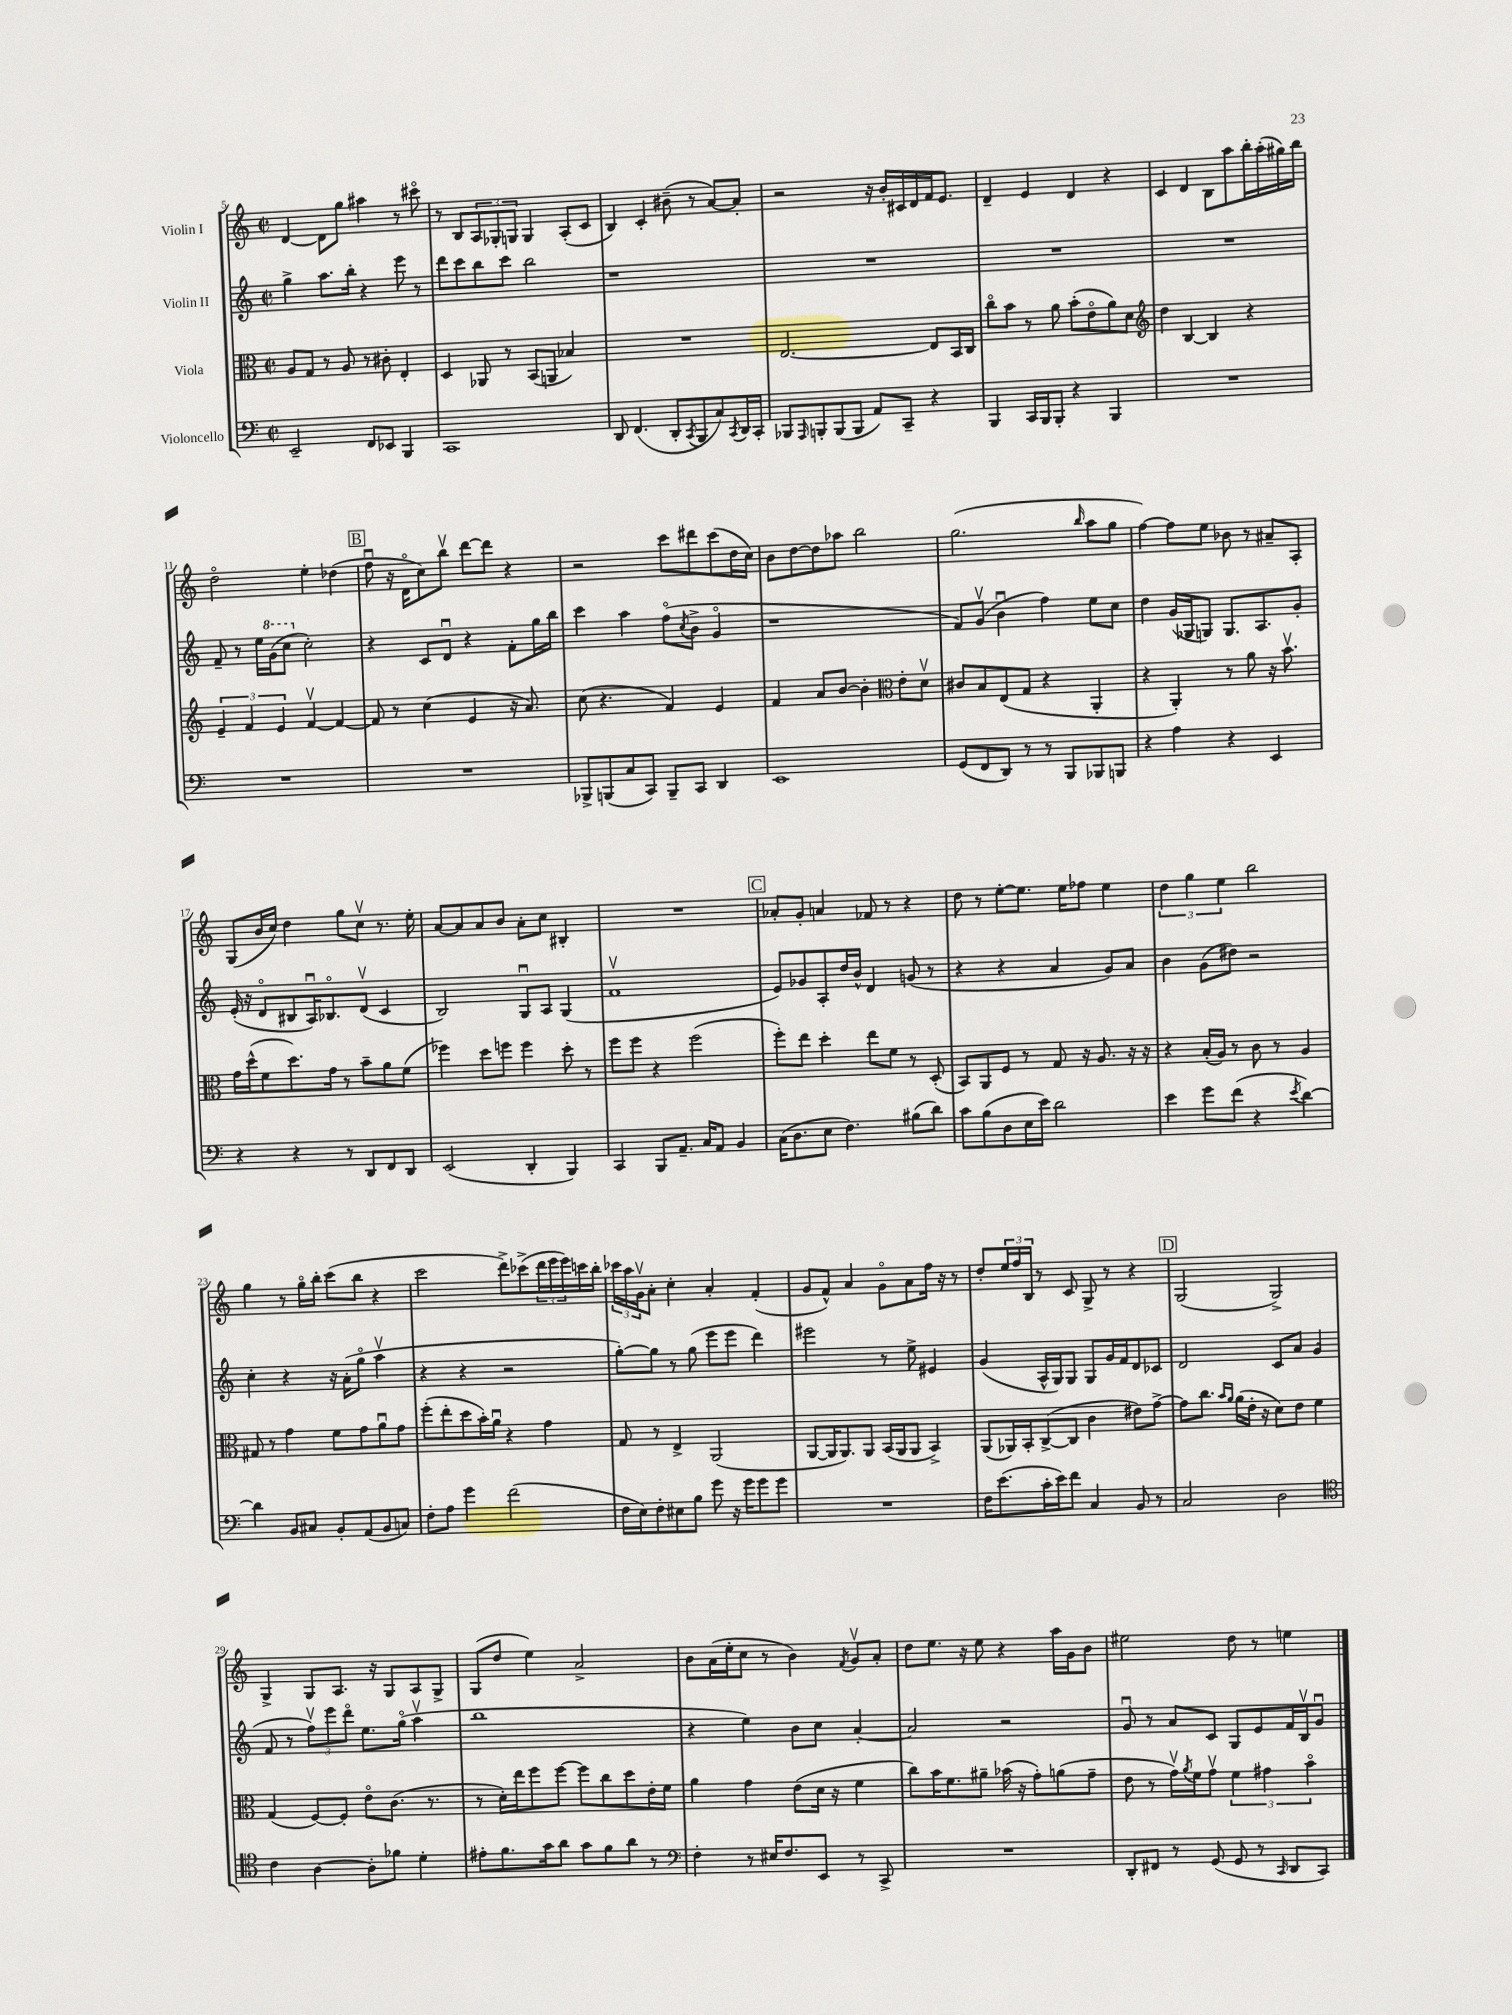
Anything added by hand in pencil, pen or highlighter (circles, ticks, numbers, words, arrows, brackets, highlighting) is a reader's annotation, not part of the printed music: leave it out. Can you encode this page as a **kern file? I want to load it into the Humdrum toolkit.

**kern	**kern	**kern	**kern
*part4	*part3	*part2	*part1
*staff4	*staff3	*staff2	*staff1
*I"Violoncello	*I"Viola	*I"Violin II	*I"Violin I
*clefF4	*clefC3	*clefG2	*clefG2
*k[]	*k[]	*k[]	*k[]
*M2/2	*M2/2	*M2/2	*M2/2
*met(c|)	*met(c|)	*met(c|)	*met(c|)
=5	=5	=5	=5
2EE~/	8A/L	4gg^\	[4d/
.	8G/J	.	.
.	8r	8.aa\L	8d\L]
.	8A/	.	8gg\J
.	.	16bb'\Jk	.
8FF/L	8r	4r	4aa#X\
8EE-X/J	8c#X'\	.	.
4BBB/	4E'/	8eee\	8r
.	.	8r	8ccc#X\
=6	=6	=6	=6
1CC	4D/	8ddd\L	8r
.	.	8ccc\	8B/L
.	8AA-X/	8bb\	12A/
.	.	.	12G-X'/
.	8r	8ccc\J	.
.	.	.	12Gn/J
.	(8BB/L	2bb\	4G/
.	8AAn/J	.	.
.	4B-X/)	.	(8A'/L
.	.	.	8c/J
=7	=7	=7	=7
8DD/	1r	1r	4B/)
(4.FF/	.	.	.
.	.	.	4c'/
8DD'/L	.	.	(8b#X~\
8qCC/	.	.	.
8BBB/	.	.	8r
8C/)	.	.	[8a/L)
8qCC/	.	.	.
16DD/L	.	.	8a'/J]
16CC'/JJ	.	.	.
=8	=8	=8	=8
8BBB-X/L	[2.E/	1r	2r
16qqAAA/	.	.	.
8BBBn'/	.	.	.
(8BBB/	.	.	.
8BBB/J	.	.	.
8AA/L)	.	.	16r
.	.	.	16b'/LL
8CC~/J	.	.	16c#X/
.	.	.	16d/
4r	8E/L]	.	16f/J
.	.	.	8.e/J
.	16BB/L	.	.
.	16C/JJ	.	.
=9	=9	=9	=9
4BBB/	8cc\L	1r	4d~/
.	8b\J	.	.
16CC/LL	8r	.	4e/
16BBB/J	.	.	.
8BBB'/J	8a\	.	.
4r	(8b'\L	.	4d/
.	8e\	.	.
4BBB/	8a\)	.	4r
.	8d\J	.	.
=10	=10	=10	=10
*	*clefG2	*	*
1r	4dd\	1r	4c/
.	[4B/	.	4d/
.	4B/]	.	8B\L
.	.	.	8aa\
.	4r	.	16bb'\L
.	.	.	(16aa'\
.	.	.	16gg#X\)
.	.	.	16bb\JJ
!!LO:LB:g=z
=11	=11	=11	=11
1r	6e~/	8f~/	2dd\
.	.	8r	.
.	6f/	.	.
.	.	16ee\LL	.
*	*	*8va	*
.	.	(16gg\J	.
.	6e/	.	.
.	.	8ccc\J	.
*	*	*X8va	*
.	[4fv/	2cc'\)	4ee'\
.	4f/_	.	(4dd-X\
!!LO:REH:place=s1:t=B
=12	=12	=12	=12
1r	8f/]	4r	8ffu\
.	8r	.	16r
.	.	.	16d\KL
.	(4cc\	8c/L	8cc\)
.	.	8du/J	8bbv\J
.	4e/	4r	[8ddd\L
.	.	.	8ddd\J]
.	16r	8f'\L	4r
.	8.a/)	.	.
.	.	16gg\L	.
.	.	16bb\JJ	.
=13	=13	=13	=13
8BBB-X^/L	(8cc\	4ccc\	2r
(8BBBn/	4.r	.	.
8C/	.	4aa\	.
8CC/J)	.	.	.
8BBB~/L	4f/)	(8ff\L	8ccc\L
.	.	8qcc/	.
8CC/J	.	8b^\J	8ddd#X\
4DD/	4e/	4g/	(8ccc\
.	.	.	16dd\L
.	.	.	16cc\JJ)
=14	=14	=14	=14
1EE	4f/	1r	8b\L
.	.	.	[8dd\
.	8a/L	.	8dd\]
.	[8b/J	.	8aa-X\J
.	4b'\]	.	2bb\
*	*clefC3	*	*
.	8e'\L	.	.
.	8dv\J	.	.
=15	=15	=15	=15
(8GG/L	8c#X/L	8f/L)	(2.gg\
8FF/	8B/	(8gv/J	.
8DD/J)	(8E/	4bu\	.
8r	8G/J	.	.
8r	4r	4ff\)	.
8BBB/L	.	.	.
.	.	.	16qqbb/
8BBB-X/	4AA'/	8ee\L	8aa\L
8BBBn/J	.	8cc\J	8gg\J
=16	=16	=16	=16
4r	4r	4dd\	[4ff\)
4A\	4AA'/)	(16g/LL	8ff\L]
.	.	16G-X/J	.
.	.	8Gn/J)	8ee\J
4r	8r	8.G/L	8b-X\
.	8a\	.	8r
.	.	8.A/	.
4EE/	16r	.	8a#X~/L
.	8.bv\	.	.
.	.	8g'/J	8A'/J
!!LO:LB:g=z
=17	=17	=17	=17
4r	16g\LL	(16e'/	(8G/L
.	(16dd^^\J	16r	.
.	8f\	8d/L	16b/L
.	.	.	16cc/JJ)
4r	8.dd\)	8B#X/	4dd\
.	.	16Au/K)	.
.	16g\Jk	8.B-X/	.
8r	8r	.	8gg\L
8DD/L	8b~\L	(8dv/J	8ccv\J
8FF/	8a\	4c/	8.r
8DD/J	(8f\J	.	.
.	.	.	16ee'\
=18	=18	=18	=18
(2EE/	4ff-X\)	2B/)	[8a/L
.	.	.	8a/]
.	8dd\L	.	8a/
.	8ffn\J	.	8b/J
4DD'/	4ff\	8Gu/L	8a'\L
.	.	8A/J	8cc\J
4BBB/)	8dd'\	(4G/	4B#X'/
.	8r	.	.
=19	=19	=19	=19
4CC/	8ff\L	1fv	1r
.	8ff\J	.	.
8BBB/L	4r	.	.
8.AA~/J	.	.	.
.	(2ff\	.	.
16C/KL	.	.	.
8AA/J	.	.	.
4BB/	.	.	.
!!LO:REH:place=s1:t=C
=20	=20	=20	=20
(16C\KL	8ff'\L)	8e/L)	8a-X'/L
8.D\	.	.	.
.	8ee\J	8g-X/	8g'/J
8E\J	4dd'\	8A'/	4an/
4.F\)	.	16dd/L	.
.	.	16b^^/JJ	.
.	8ee\L	4d/	8f-X/
.	8f\J	.	8r
(8B#X\L	8r	(8gn/	4r
8d\J)	(8D'/	8r	.
=21	=21	=21	=21
8c\L	8BB/L)	4r	8dd\
(8B\	8AA/	.	8r
8D\	8F/J	4r	[8ee'\L
16E\L	8r	.	8.ee\J]
16e\JJ)	.	.	.
2d\	8G/	4a/	.
.	.	.	16ee\KL
.	16r	.	8ff-X\J
.	8.A/	.	.
.	.	8g/L)	4ee\
.	16r	8a/J	.
.	16r	.	.
=22	=22	=22	=22
4e\	4r	4b\	6dd\
.	.	.	6gg\
8g\L	(16B'/LL	(8g\L	.
.	16A/JJ)	.	.
.	.	.	6ee\
(8f\J	8r	8dd#X\J)	.
4r	8c\	2r	2bb\
.	8r	.	.
8qe/	.	.	.
[4d\)	4A/	.	.
!!LO:LB:g=z
=23	=23	=23	=23
4d\]	8G#X/	4cc'\	4gg\
.	8r	.	.
8BB/L	4g\	4r	8r
8C#X/J	.	.	16gg\LL
.	.	.	16bb'\JJ
8BB'/L	8f\L	16r	(8ccc\L
.	.	(16a'\KL	.
(8AA/	8g\	8gg\J	8bb\J
8BB/	8au\	4aav\	4r
8Cn/J)	8g\J	.	.
=24	=24	=24	=24
8F'\L	(8ff'\L	4r	2ccc\
8A\J	8ee'\	.	.
4g\	8dd\	4r	.
.	16b'\L)	.	.
.	16au\JJ	.	.
(2f\	4r	2r	8ddd^\L)
.	.	.	(8ccc-X^\
.	4g\	.	24ddd\L
.	.	.	24eee\
.	.	.	24eee\)
.	.	.	16cccn\
.	.	.	16bb'\JJ
=25	=25	=25	=25
16F\LL	8G/	[8gg'\L)	24ccc-X\LL
.	.	.	24aa\
16E\J)	.	.	.
.	.	.	24gv\J
8F'\	8r	8gg\J]	8a'\J
8E#X\	4E^/	8r	4cc'\
8B\J	.	(8gg\	.
8g\	(2AA/	8eee\L	4a'/
16r	.	8eee\J	.
16g\KL	.	.	.
8g\	.	4ddd\)	(4f'/
8g\J	.	.	.
=26	=26	=26	=26
1r	[8AA/L	2eee#X\	8g/L
.	16AA/K]	.	8f^^/J)
.	8.AA/)	.	.
.	.	.	4a/
.	8AA/J	.	.
.	(16BB/LL	8r	8g\L
.	16AA/J	.	.
.	8AA/J	8ee^\	8a\
.	4BB^/)	4e#X/	16ff\Jk
.	.	.	16r
.	.	.	8r
=27	=27	=27	=27
16F\KL	(8AA/L	(4g/	8dd'/L
(8.e\	.	.	.
.	16AA-X/L)	.	24ee/L
.	.	.	24ff/
.	16BB'/J	.	.
.	.	.	24B/JJ
16c'\L	([8C^/	16A^^/LL	8r
16e\J)	.	16G/J)	.
8f\J	8C/J]	8G/J	8c/
4C/	4c\	8G/L	8G^/
.	.	16g/L	8r
.	.	16f/J	.
8BB/	8e#X\L)	8d/	4r
8r	[8g^\J	8c-X/J	.
!!LO:REH:place=s1:t=D
=28	=28	=28	=28
2C/	8g\L]	2d/	(2G/
.	8.cc\J	.	.
.	16qqb/LL	.	.
.	16qqa/JJ	.	.
.	(16a\LL	.	.
.	16e'\JJ	.	.
.	16r	.	.
2D\	8d\L)	8c/L	2G^/)
.	8e\J	8a/J	.
.	4f\	(4g/	.
!!LO:LB:g=z
=29	=29	=29	=29
*clefC4	*	*	*
4c\	(4G/	8f/	4G^/
.	.	8r	.
[4A\	[8F/L)	12ffv\L)	8G/L
.	.	12eee\	.
.	8F'/J]	.	8.A/J
.	.	12ddd\J	.
8A'\L]	8e\L	8.ee\L	.
.	.	.	16r
8f-X\J	(8.c\J	.	8G/L
.	.	(16gg\Jk	.
4d'\	.	4aav\	8A/
.	8.r	.	.
.	.	.	8G^/J
=30	=30	=30	=30
8e#X'\L	8r	1bb	(8G/L
8.f\	16d'\LL)	.	8dd/J
.	16ee\J	.	.
.	8ff\	.	4ee\)
16g\k	.	.	.
8a\J	[8ff\J	.	.
8g\L	8ff\L]	.	2a^/
8f\	8cc\	.	.
8a\J	8dd\	.	.
8r	16e'\L	.	.
.	16f\JJ	.	.
=31	=31	=31	=31
*clefF4	*	*	*
4F'\	4a\	4r	8b\L
.	.	.	(16a\L
.	.	.	16ee'\J
8r	4g\	4ee\)	8cc\J
16E#X/KL	.	.	8r
8.F/	.	.	.
.	(8e\L	8b\L	4b\)
8EE/J	16d\Jk	8cc\J	.
.	16r	.	.
.	.	.	8qf/
8r	4f\	[4a'/	8gv/L
8CC^/	.	.	8a'/J
=32	=32	=32	=32
1r	8cc\L)	2a/]	8dd\L
.	16b\K	.	8.ee\J
.	8.f\	.	.
.	.	.	16r
.	8a#X~\J	.	8ee\
.	(16b-X\	2r	4r
.	16r	.	.
.	8g'\L)	.	.
.	(8an\	.	16aa\LL
.	.	.	16g\J
.	8g~\J	.	8b\J
=33	=33	=33	=33
8DD'/L	8e\	8gu/	2ee#X\
8FF#X/J	8r	8r	.
8r	16gv\LL)	8a/L	.
.	8qa/	.	.
.	16f\J	.	.
(8GG/	8gv\J	8c/J	.
8GG/	6f\	8G/L	8dd\
8r	.	8e/	8r
.	6g#X\	.	.
16qqCC/	.	.	.
8DD/L	.	16f/L	4een\
.	.	16Bv/J	.
.	6b\	.	.
8CC/J)	.	8gu/J	.
==	==	==	==
*-	*-	*-	*-
